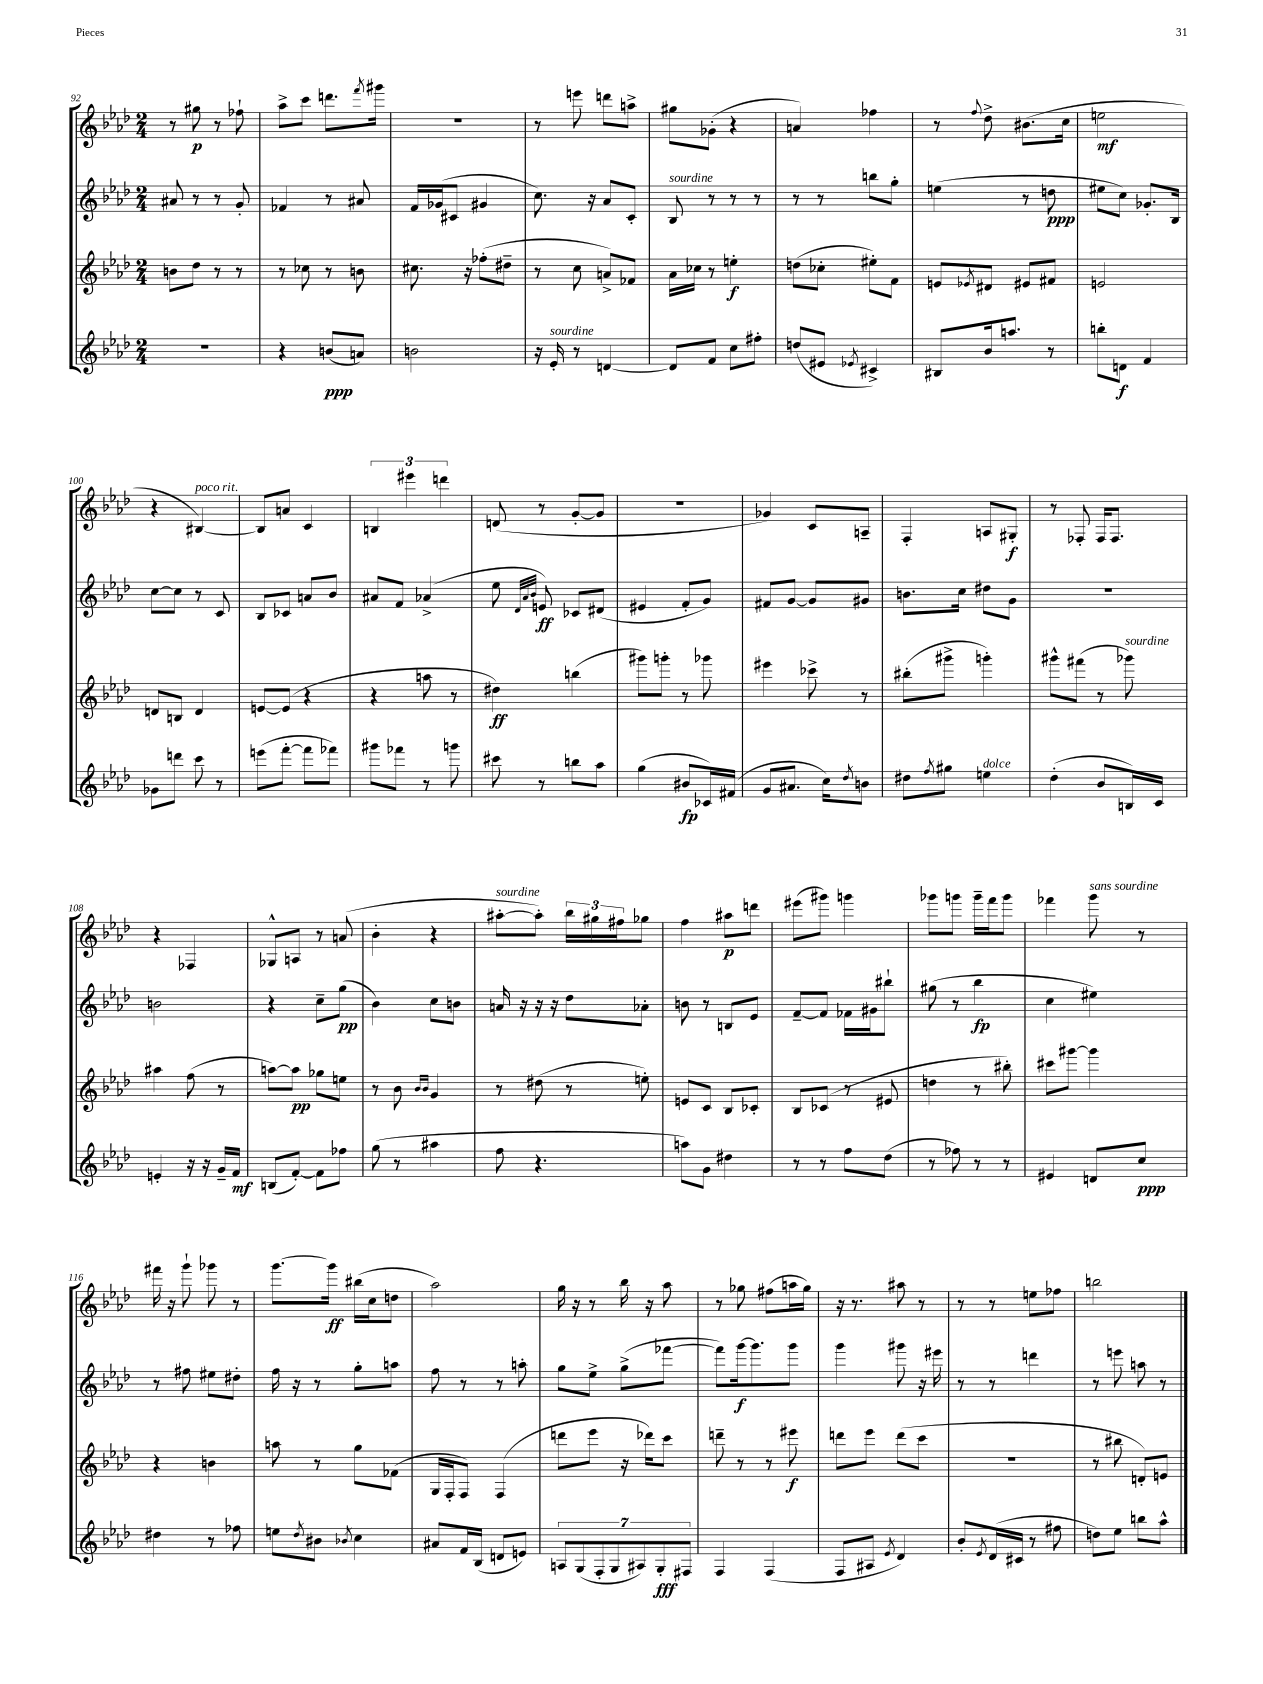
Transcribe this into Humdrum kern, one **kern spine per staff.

**kern	**kern	**kern	**kern
*staff4	*staff3	*staff2	*staff1
*clefG2	*clefG2	*clefG2	*clefG2
*k[b-e-a-d-]	*k[b-e-a-d-]	*k[b-e-a-d-]	*k[b-e-a-d-]
*M2/4	*M2/4	*M2/4	*M2/4
2r	8b	8a#	8r
.	8dd-	8r	8gg#
.	8r	8r	8r
.	8r	8g'	8ff-`
=	=	=	=
4r	8r	4f-	8aa-^
.	8cc-	.	8ccc
(8b	8r	8r	8.ddd
8a)	8b	8a#	.
.	.	.	8qfff
.	.	.	16ggg#
=	=	=	=
2b	8.cc#	16f	2r
.	.	(16g-	.
.	.	8c#	.
.	16r	.	.
.	(8ff-'	4g#	.
.	8dd#~	.	.
=	=	=	=
16r	8r	8.cc)	8r
16e-'	.	.	.
8r	8cc	.	8eee
.	.	16r	.
[4d	8a^)	8a-	8ddd
.	8f-	8c'	8aa^
=	=	=	=
8d]	16a-	8B-	8gg#
.	16cc-	.	.
8f	8r	8r	(8g-'
8cc	4ee'	8r	4r
8ff#'	.	8r	.
=	=	=	=
(8dd	(8dd	8r	4a)
8e#	8cc-'	8r	.
8qe-	.	.	.
4c#^)	8ee#')	8bb	4ff-
.	8f	8gg'	.
=	=	=	=
8B#	8e	(4ee	8r
.	8qe-	.	8qqff
16b-	8d#	.	8dd-^
8.aa	.	.	.
.	8e#	8r	(8.b#
8r	8f#	8dd	.
.	.	.	16cc
=	=	=	=
8bb'	2e	8ee#	2ee
8d	.	8cc)	.
4f	.	8.g-'	.
.	.	16B-	.
=	=	=	=
8g-	8d	[8cc	4r
8ddd	8B	8cc]	.
8ccc	4d	8r	[4B#)
8r	.	8c	.
=	=	=	=
(8eee	[8e	8B-	8B#]
[8fff'	(8e]	8c-	8a
8fff]	4r	8a	4c
8fff-)	.	8b-	.
=	=	=	=
8ggg#	4r	8a#	6B
8fff-	.	8f	.
.	.	.	6eee#
8r	8aa	(4a-^	.
.	.	.	6ddd
8ggg	8r	.	.
=	=	=	=
8ccc#	4dd#)	8ee-	(8d
.	.	32qqd-	.
.	.	32qqa-	.
.	.	32qqb-	.
8r	.	8e)	8r
8bb	(4bb	8c-	[8g'
8aa-	.	(8d#	8g]
=	=	=	=
(4gg	8ggg#)	4e#	2r
.	8ggg'	.	.
8b#	8r	8f'	.
16c-)	8ggg-	8g)	.
(16f#	.	.	.
=	=	=	=
8g	4eee#	8f#	4g-)
8.a#	.	[8g	.
.	8ccc-^	8g]	8c
16cc)	.	.	.
8qdd-	.	.	.
8b	8r	8g#	8A~
=	=	=	=
8dd#	(8bb#'	8.b	4F'
8qff	.	.	.
8gg#	8ggg#^	.	.
.	.	16cc	.
4ee	4ggg')	8dd#	8A
.	.	8g	8G#'
=	=	=	=
(4dd-'	8ggg#^^	2r	8r
.	(8fff#	.	8F-'
8b-	8r	.	16F-
.	.	.	8.F-
16B)	8ggg-)	.	.
16c	.	.	.
=	=	=	=
4e'	4aa#	2b	4r
16r	(8ff	.	4F-
16r	.	.	.
16g~	8r	.	.
16f	.	.	.
=	=	=	=
(8B	[8aa)	4r	8G-^^
[8f')	8aa]	.	8A
8f]	8gg-	8cc~	8r
8ff-	8ee	(8gg	(8a
=	=	=	=
(8gg	8r	4b-)	4b-'
8r	8b-	.	.
.	16qqb-	.	.
.	16qqb-	.	.
4aa#	4g	8cc	4r
.	.	8b	.
=	=	=	=
8ff	8r	16a	[8aa#'
.	.	16r	.
4.r	(8dd#	16r	8aa#'])
.	.	16r	.
.	8r	8dd-	24bb-
.	.	.	24gg#
.	.	.	24ff#
.	8ee')	8a-'	8gg-
=	=	=	=
8aa)	8e	8b	4ff
8g	8c	8r	.
4dd#	8B-	8B	8aa#
.	8c-'	8e-	8ddd
=	=	=	=
8r	8B-	[8f~	(8eee#
8r	(8c-	8f]	8ggg#)
8ff	8r	16f-	4ggg
.	.	16g#	.
(8dd-	8e#	8bb#`	.
=	=	=	=
8r	4dd	(8gg#	8ggg-
8ff-)	.	8r	8ggg
8r	8r	4bb-	16ggg~
.	.	.	16fff
8r	8bb#')	.	8ggg
=	=	=	=
4e#	8ccc#	4cc	4fff-
.	[8ggg#	.	.
8d	4ggg#]	4ee#)	8ggg
8cc	.	.	8r
=	=	=	=
4dd#	4r	8r	16fff#
.	.	.	16r
.	.	8ff#	8ggg`
8r	4b	8ee#	8ggg-
8ff-	.	8dd#'	8r
=	=	=	=
8ee	8aa	16ff	[8.ggg
.	.	16r	.
8qdd-	.	.	.
8b#	8r	8r	.
.	.	.	16ggg]
8qb-	.	.	.
4cc	8gg	8gg'	(16bb#
.	.	.	16cc
.	(8f-	8aa	8dd
=	=	=	=
8a#	16G	8ff	2aa-)
.	16F'	.	.
16f	8F)	8r	.
(16B-	.	.	.
8d	(4F	8r	.
8e)	.	8aa'	.
=	=	=	=
14A	8ddd	8gg	16gg
.	.	.	16r
(14G	.	.	.
.	8eee-	8ee-^	8r
14F'	.	.	.
14G	.	.	.
.	16r	(8gg^	16bb-
14A#)	.	.	.
.	16ddd-)	.	16r
14G'	.	.	.
.	8ccc	[8fff-	8aa-
14F#	.	.	.
=	=	=	=
4F	8ddd~	8fff-])	8r
.	8r	[16ggg	8gg-
.	.	8.ggg]	.
(4F	8r	.	(8ff#
.	8eee#	8ggg	16aa
.	.	.	16gg-)
=	=	=	=
8F	8ddd	4ggg	16r
.	.	.	8.r
8A#	8eee-	.	.
8qe-	.	.	.
4d-)	(8ddd	8ggg#	8aa#
.	8ccc	16r	8r
.	.	16eee#	.
=	=	=	=
8b-'	2r	8r	8r
8qe-	.	.	.
(16d-	.	8r	8r
16c#	.	.	.
8r	.	4ddd	8ee
8ff#	.	.	8ff-
=	=	=	=
8dd)	8r	8r	2bb
8ee-	8bb#	8eee	.
8bb	8d')	8aa	.
8aa-^^	8e	8r	.
==	==	==	==
*-	*-	*-	*-
